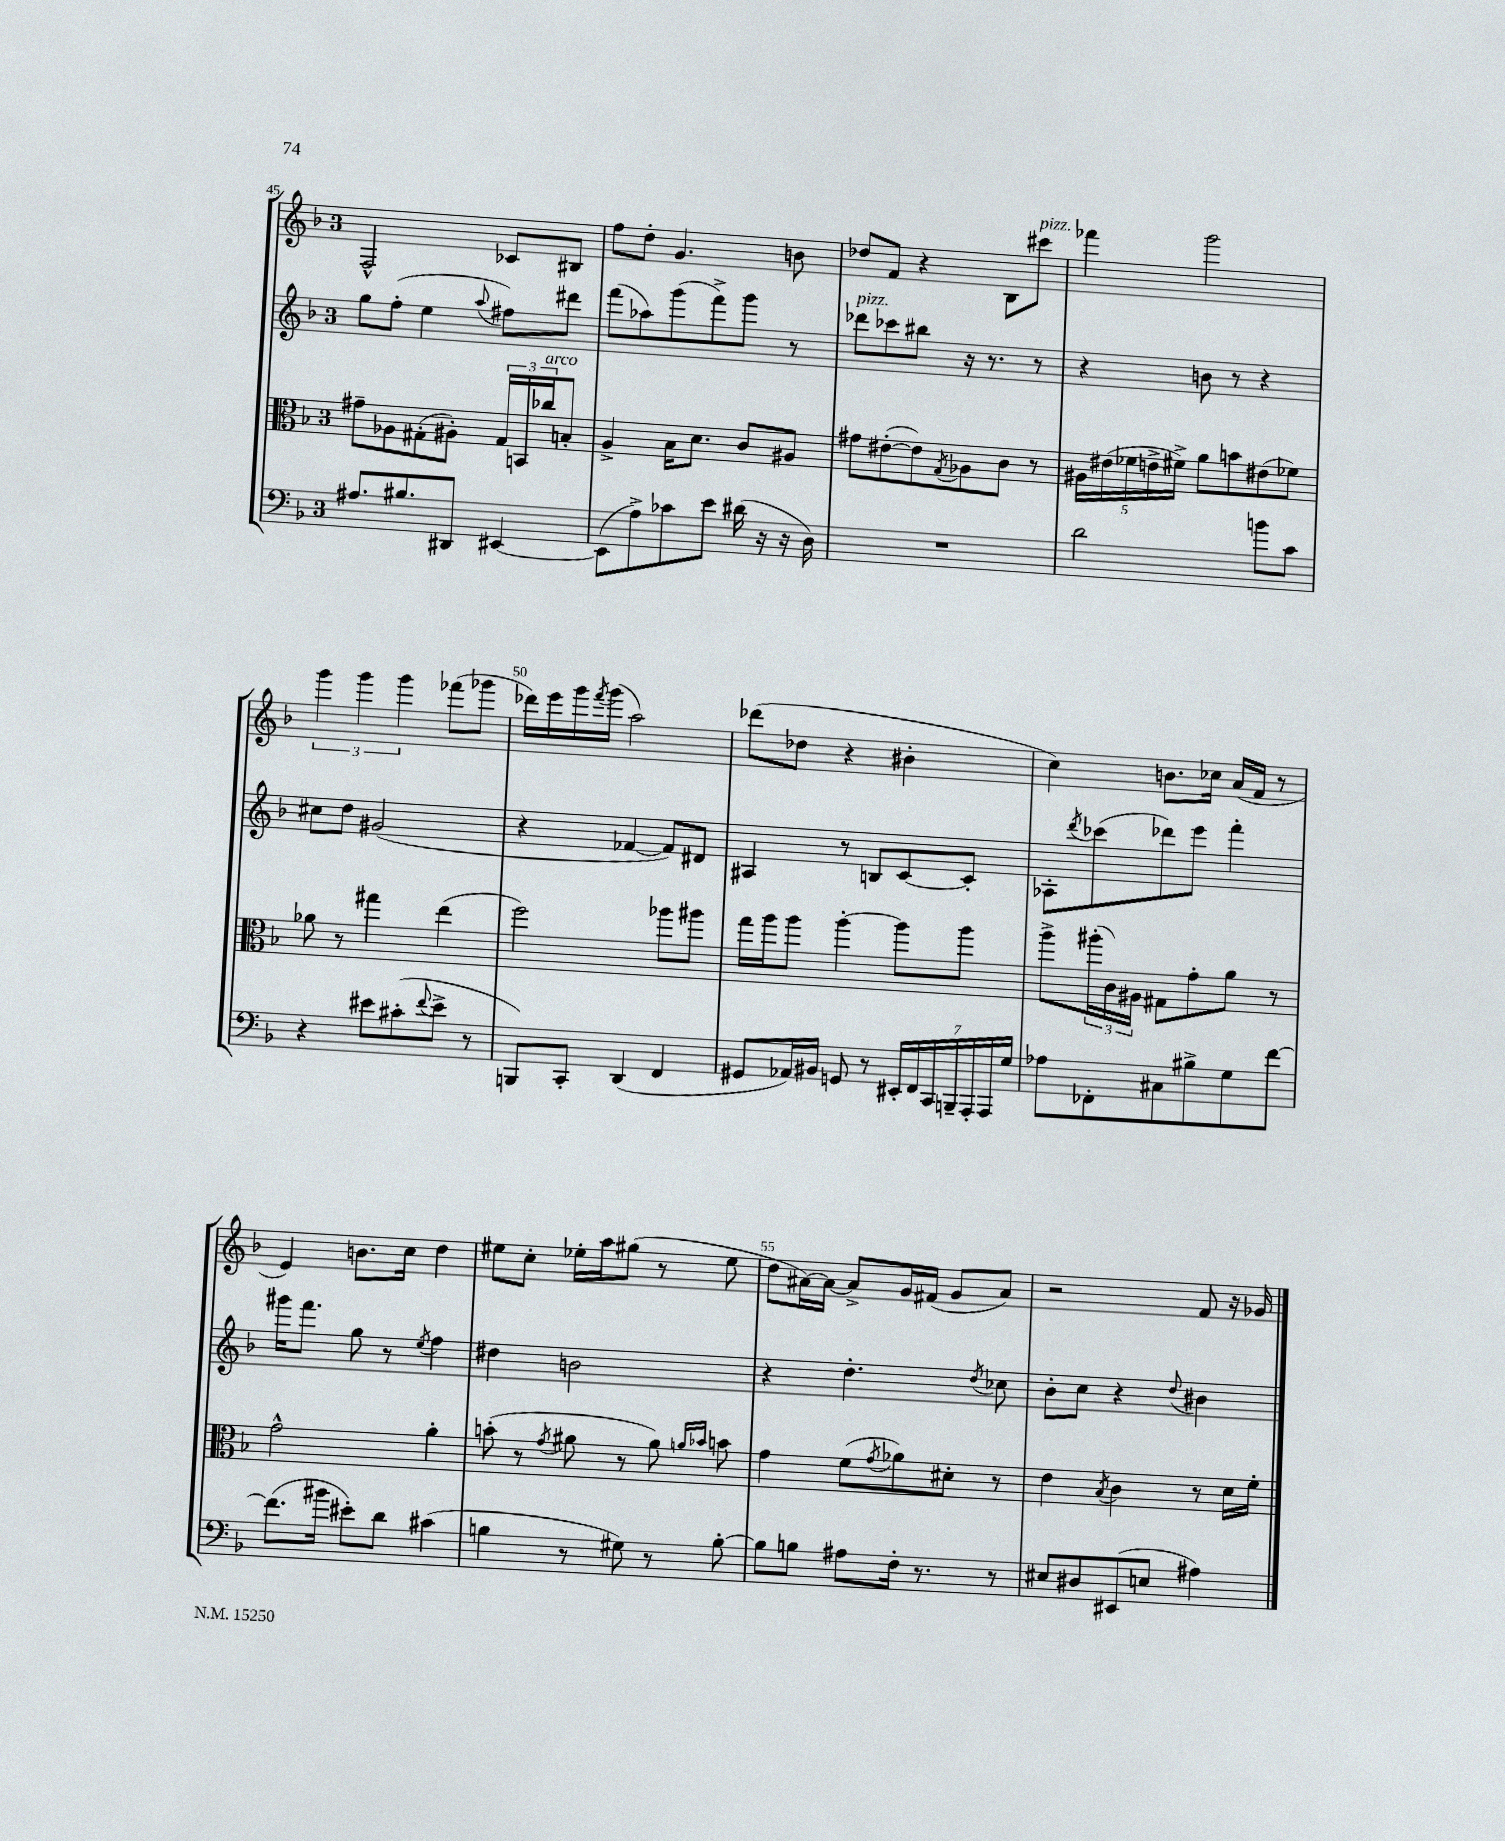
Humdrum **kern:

**kern	**kern	**kern	**kern
*staff4	*staff3	*staff2	*staff1
*clefF4	*clefC3	*clefG2	*clefG2
*k[b-]	*k[b-]	*k[b-]	*k[b-]
*M3/4	*M3/4	*M3/4	*M3/4
8.A#	8g#~	8gg	2F^^
.	8A-	(8ff'	.
8.B#	.	.	.
.	(8G#'	4ee	.
8DD#	8A#')	.	.
.	.	8qqaa	.
[4EE#	24G#	8ff#)	8c-
.	24BB	.	.
.	24cc-	.	.
.	8B'	8ddd#	8B#
=	=	=	=
(8EE#]	4A^	(8fff	8ff
8A^)	.	8aa-)	8dd'
8c-	16B-	(8ggg	4.g
.	8.d	.	.
8e	.	8fff^)	.
(16d#	8c	8ggg	.
16r	.	.	.
16r	8A#	8r	8b
16D)	.	.	.
=	=	=	=
2.r	8g#	8ddd-	8dd-
.	([8e#'	8ccc-	8f
.	8e#])	8bb#	4r
.	8qG	.	.
.	8A-	16r	.
.	.	8.r	.
.	8c	.	8B-
.	8r	8r	8ccc#
=	=	=	=
2d	20A#	4r	4fff-
.	(20e#	.	.
.	20f-	.	.
.	20e^	.	.
.	20f#^)	.	.
.	8a	8b	2ggg
.	8b	8r	.
8b	(8e#	4r	.
8c	8f-)	.	.
=	=	=	=
4r	8a-	8cc#	6ggg
.	8r	8dd	.
.	.	.	6ggg
8e#	4gg#	(2g#	.
.	.	.	6ggg
(8c#'	.	.	.
8qqf	.	.	.
8e#^	(4ee	.	(8fff-
8r	.	.	8ggg-
=	=	=	=
8BBB)	2ff)	4r	16ddd-)
.	.	.	16eee
8CC'	.	.	16ggg
.	.	.	8qfff
.	.	.	(16ggg
(4DD	.	[4f-	2aa)
4FF	8aa-	8f-])	.
.	8aa#	8d#	.
=	=	=	=
8GG#	16gg	4A#	(8ddd-
.	16aa	.	.
16AA-)	8aa	.	8dd-
16BB#	.	.	.
8GG	[4aa'	8r	4r
8r	.	8B	.
28EE#'	8aa]	[8c	4b#'
28FF	.	.	.
28CC	.	.	.
28BBB~	.	.	.
.	8aa	8c']	.
28AAA'	.	.	.
28AAA	.	.	.
28G	.	.	.
=	=	=	=
8A-	8aa^	8A-'	4cc)
.	.	8qddd	.
8FF-'	(24aa#'	(8ccc-	.
.	24c)	.	.
.	24A#	.	.
8C#	8G#	8ddd-)	8.b
8B#^	8g'	8eee	.
.	.	.	16cc-
8G	8a	4fff'	(16a
.	.	.	16f
[8f	8r	.	8r
=	=	=	=
(8.f]	2g^^	16ggg#	4e)
.	.	8.fff	.
16b#	.	.	.
8e#')	.	8gg	8.b
8d	.	8r	.
.	.	.	16cc
.	.	8qee	.
(4c#	4a'	4ff	4dd
=	=	=	=
4B	(8b'	4dd#	8ee#
.	8r	.	8cc'
.	8qg	.	.
8r	8a#	2b	16ee-'
.	.	.	16aa
8G#)	8r	.	(8gg#
8r	8a#)	.	8r
.	16qqa	.	.
.	16qqb-	.	.
[8B'	8b	.	8ee-
=	=	=	=
8B]	4g	4r	8dd
8B	.	.	[16a#)
.	.	.	16a#_
8A#	(8f	4.dd'	8a#^]
.	8qg	.	.
16F'	8a-)	.	16g
8.r	.	.	(16f#
.	8d#'	.	8g
.	.	8qdd	.
8r	8r	8cc-	8a#)
=	=	=	=
8E#	4e	8b-'	2r
8D#	.	8cc	.
.	8qB-	.	.
(8EE#	4c	4r	.
8E	.	.	.
.	.	8qqdd	.
4A#)	8r	4b#	8f
.	16d	.	16r
.	16f'	.	16g-
==	==	==	==
*-	*-	*-	*-
